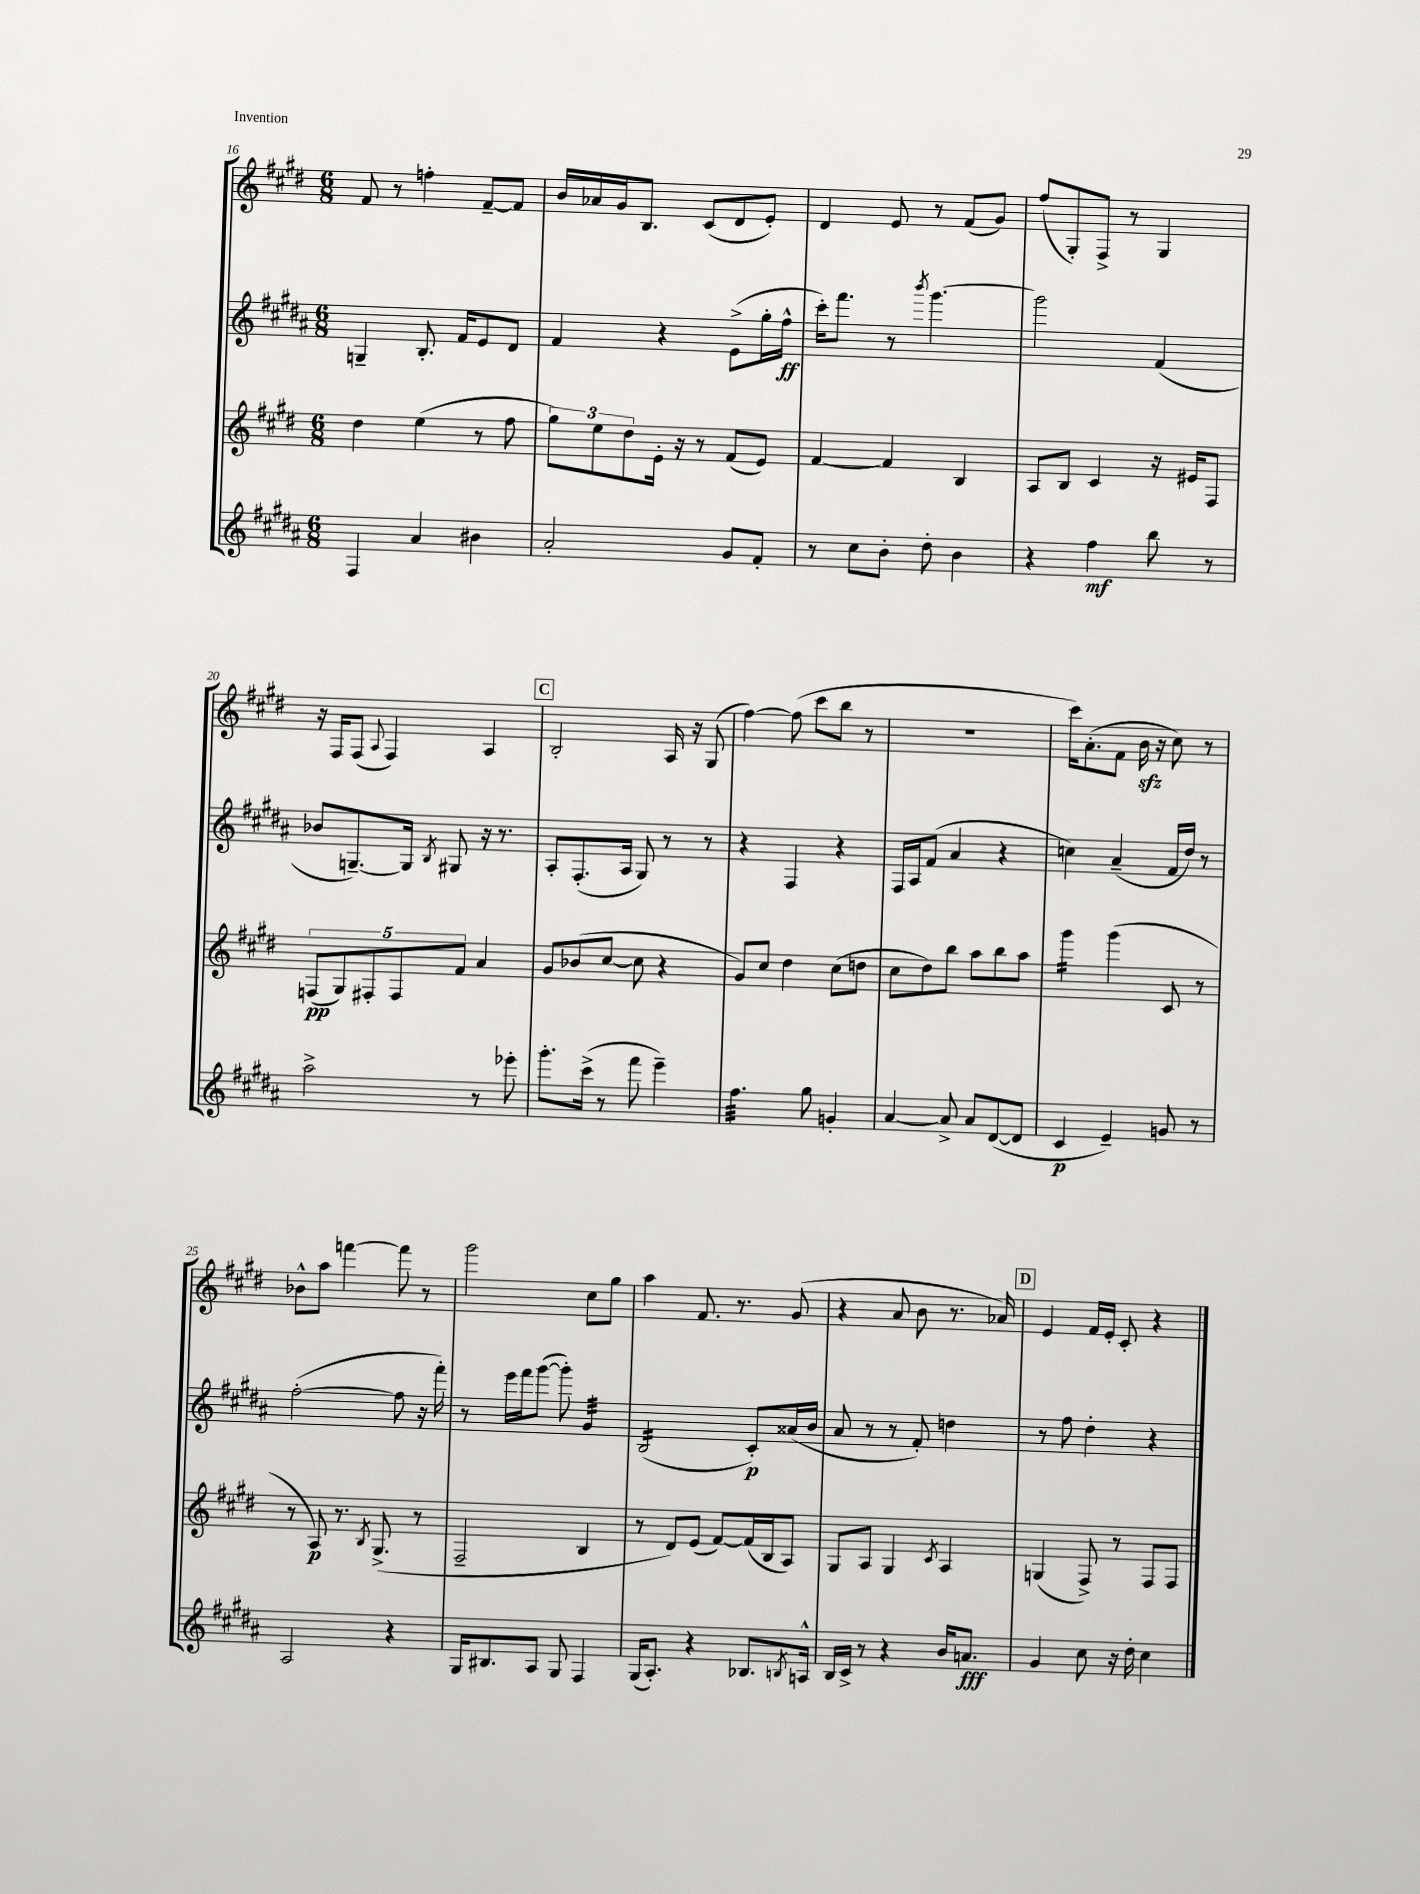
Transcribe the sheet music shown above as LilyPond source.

<<
\new StaffGroup <<
\new Staff = "s0" {
    \clef treble \key e \major \numericTimeSignature \time 6/8
    fis'8 r8 f''4-. fis'8~-- fis'8 |
    b'16 aes'16 gis'16 b8. cis'8( dis'8 e'8-.) |
    dis'4 e'8 r8 fis'8( gis'8) |
    fis''8( gis8-.) fis8-> r8 gis4 |
    r16 fis16 fis8( \appoggiatura { a8 } fis4) a4 |
    \mark \markup { \box "C" } b2-. a16 r16 gis8( |
    fis''4~) fis''8( cis'''8 b''8 r8 |
    R2. |
    cis'''16) a'8.-.( fis'8 b'16\sfz r16 cis''8) r8 |
    bes'8-^ a''8 f'''4~ f'''8 r8 |
    gis'''2 cis''8 gis''8 |
    a''4 fis'8. r8. gis'8( |
    r4 a'8 b'8 r8. aes'16) |
    \mark \markup { \box "D" } e'4 fis'16 e'16-. cis'8-. r4 \bar "|." |
}
\new Staff = "s1" {
    \clef treble \key b \major \numericTimeSignature \time 6/8
    g4-- b8.-. fis'16 e'8 dis'8 |
    fis'4 r4 e'8->( gis''16-. fis''16-^\ff |
    cis'''16-.) fis'''8. r8 \acciaccatura { b'''8 } gis'''4.~ |
    gis'''2 fis'4( |
    bes'8 g8.~--) g16 \acciaccatura { b8 } gis8 r16 r8. |
    \mark \markup { \box "C" } ais8-. fis8.-.( ais16 gis8) r8 r8 |
    r4 fis4 r4 |
    fis16 ais16 fis'8( ais'4 r4 |
    c''4) ais'4--( fis'16 dis''16) r8 |
    fis''2~-.( fis''8 r16 fis'''16-.) |
    r8 e'''16 fis'''16 gis'''8~( gis'''8-.) gis'4:32 |
    b2:16( cis'8-.\p) aisis'16( b'16 |
    ais'8 r8 r8 fis'8-.) d''4 |
    \mark \markup { \box "D" } r8 fis''8 dis''4-. r4 \bar "|." |
}
\new Staff = "s2" {
    \clef treble \key e \major \numericTimeSignature \time 6/8
    dis''4 e''4( r8 fis''8 |
    \tuplet 3/2 { gis''8) e''8 dis''8 } e'16-. r16 r8 fis'8( e'8) |
    fis'4~ fis'4 b4 |
    a8 b8 cis'4 r16 eis'16 fis8 |
    \tuplet 5/4 { f8\pp( gis8) fis8-. fis8 fis'8 } a'4 |
    \mark \markup { \box "C" } gis'8 bes'8( cis''8~ cis''8 r4 |
    gis'8) cis''8 dis''4 cis''8( d''8 |
    cis''8 dis''8) b''8 a''8 b''8 a''8 |
    gis'''4:16 gis'''4( cis'8 r8 |
    r8 a8\p) r8. \acciaccatura { b8 } gis8.->( r8 |
    fis2-- b4 |
    r8 dis'8) e'8( fis'8~) fis'16( b16 a8) |
    gis8 a8 gis4 \acciaccatura { cis'8 } a4 |
    \mark \markup { \box "D" } g4( fis8->) r8 fis8 fis8 \bar "|." |
}
\new Staff = "s3" {
    \clef treble \key b \major \numericTimeSignature \time 6/8
    fis4 ais'4 bis'4 |
    ais'2-. gis'8 fis'8-. |
    r8 cis''8 b'8-. dis''8-. b'4 |
    r4 fis''4\mf b''8 r8 |
    ais''2-> r8 ees'''8-. |
    \mark \markup { \box "C" } gis'''8.-. cis'''16->( r8 fis'''8 e'''4--) |
    fis''4.:32 gis''8 g'4-. |
    ais'4~ ais'8-> ais'8 dis'8~( dis'8 |
    cis'4\p e'4--) g'8 r8 |
    ais2 r4 |
    gis16 bis8. ais8 gis8 fis4 |
    gis16( ais8.-.) r4 bes8. \acciaccatura { b8 } a16-^ |
    b16 cis'16-> r8 r4 b'16 a'8.\fff |
    \mark \markup { \box "D" } gis'4 cis''8 r16 dis''16-. cis''4 \bar "|." |
}
>>
>>
\layout { \context { \Score currentBarNumber = #16 } }
